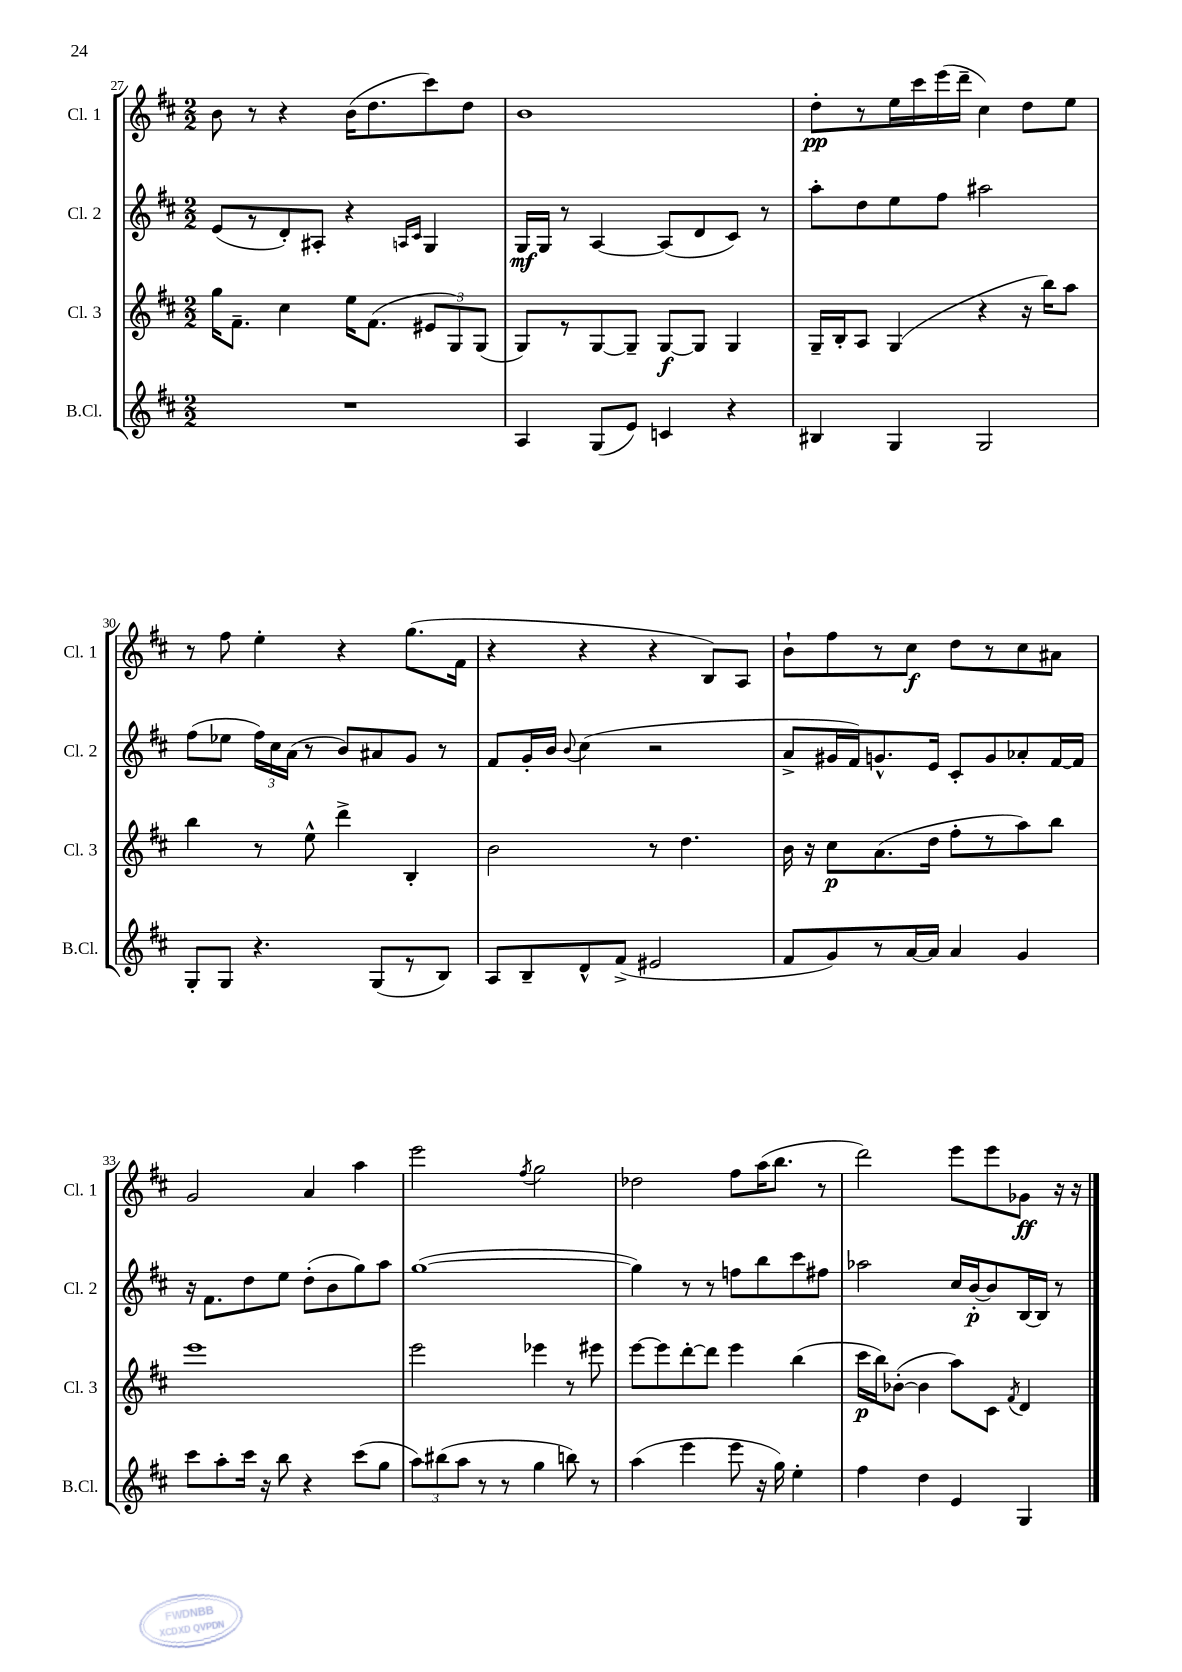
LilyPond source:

<<
\new StaffGroup <<
\new Staff = "s0" \with { instrumentName = "Cl. 1" shortInstrumentName = "Cl. 1" } {
    \clef treble \key d \major \numericTimeSignature \time 2/2
    \autoBeamOff b'8 r8 r4 b'16[( d''8. cis'''8) d''8] |
    b'1 |
    d''8[-.\pp r8 e''16 cis'''16 e'''16( d'''16]-- cis''4) d''8[ e''8] |
    r8 fis''8 e''4-. r4 g''8.[( fis'16] |
    r4 r4 r4 b8[) a8] |
    b'8[-! fis''8 r8 cis''8]\f d''8[ r8 cis''8 ais'8] |
    g'2 a'4 a''4 |
    e'''2 \acciaccatura { fis''8 } g''2 |
    des''2 fis''8[ a''16( b''8.] r8 |
    d'''2) e'''8[ e'''8 ges'8]\ff r16 r16 \bar "|." |
}
\new Staff = "s1" \with { instrumentName = "Cl. 2" shortInstrumentName = "Cl. 2" } {
    \clef treble \key d \major \numericTimeSignature \time 2/2
    \autoBeamOff e'8[( r8 d'8-.) ais8]-. r4 \grace { a16[ cis'16] } g4 |
    g16[\mf g16] r8 a4~ a8[( d'8 cis'8]) r8 |
    a''8[-. d''8 e''8 fis''8] ais''2 |
    fis''8[( ees''8] \tuplet 3/2 { fis''16[) cis''16 a'16]( } r8 b'8[) ais'8 g'8] r8 |
    fis'8[ g'16-. b'16] \appoggiatura { b'8 } cis''4( r2 |
    a'8[-> gis'16 fis'16) g'8.-^ e'16] cis'8[-. g'8 aes'8-. fis'16~ fis'16] |
    r16 fis'8.[ d''8 e''8] d''8[-.( b'8 g''8) a''8] |
    g''1~( |
    g''4) r8 r8 f''8[ b''8 cis'''8 fis''8] |
    aes''2 cis''16[ b'16~-.\p b'8 b16~ b16] r8 \bar "|." |
}
\new Staff = "s2" \with { instrumentName = "Cl. 3" shortInstrumentName = "Cl. 3" } {
    \clef treble \key d \major \numericTimeSignature \time 2/2
    \autoBeamOff g''16[ fis'8.]-- cis''4 e''16[ fis'8.]( \tuplet 3/2 { eis'8[ g8) g8]( } |
    g8[) r8 g8~ g8]-- g8[~\f g8] g4 |
    g16[-- b16-. a8] g4( r4 r16 b''16[) a''8] |
    b''4 r8 e''8-^ d'''4-> b4-. |
    b'2 r8 d''4. |
    b'16 r16 cis''8[\p a'8.( d''16] fis''8[-. r8 a''8) b''8] |
    e'''1 |
    e'''2 ees'''4 r8 eis'''8 |
    e'''8[~ e'''8 d'''8~-. d'''8] e'''4 b''4( |
    cis'''16[\p b''16) bes'8]~-.( bes'4 a''8[) cis'8] \acciaccatura { fis'8 } d'4 \bar "|." |
}
\new Staff = "s3" \with { instrumentName = "B.Cl." shortInstrumentName = "B.Cl." } {
    \clef treble \key d \major \numericTimeSignature \time 2/2
    \autoBeamOff R1 |
    a4 g8[( e'8]) c'4 r4 |
    bis4 g4 g2 |
    g8[-. g8] r4. g8[( r8 b8]) |
    a8[ b8-- d'8-^ fis'8]->( eis'2 |
    fis'8[ g'8) r8 a'16~ a'16] a'4 g'4 |
    cis'''8[ a''8-. cis'''16] r16 b''8 r4 cis'''8[( g''8] |
    \tuplet 3/2 { a''8[) bis''8( a''8] } r8 r8 g''4 b''8) r8 |
    a''4( e'''4 e'''8 r16 g''16) e''4-. |
    fis''4 d''4 e'4 g4 \bar "|." |
}
>>
>>
\layout { \context { \Score currentBarNumber = #27 } }
